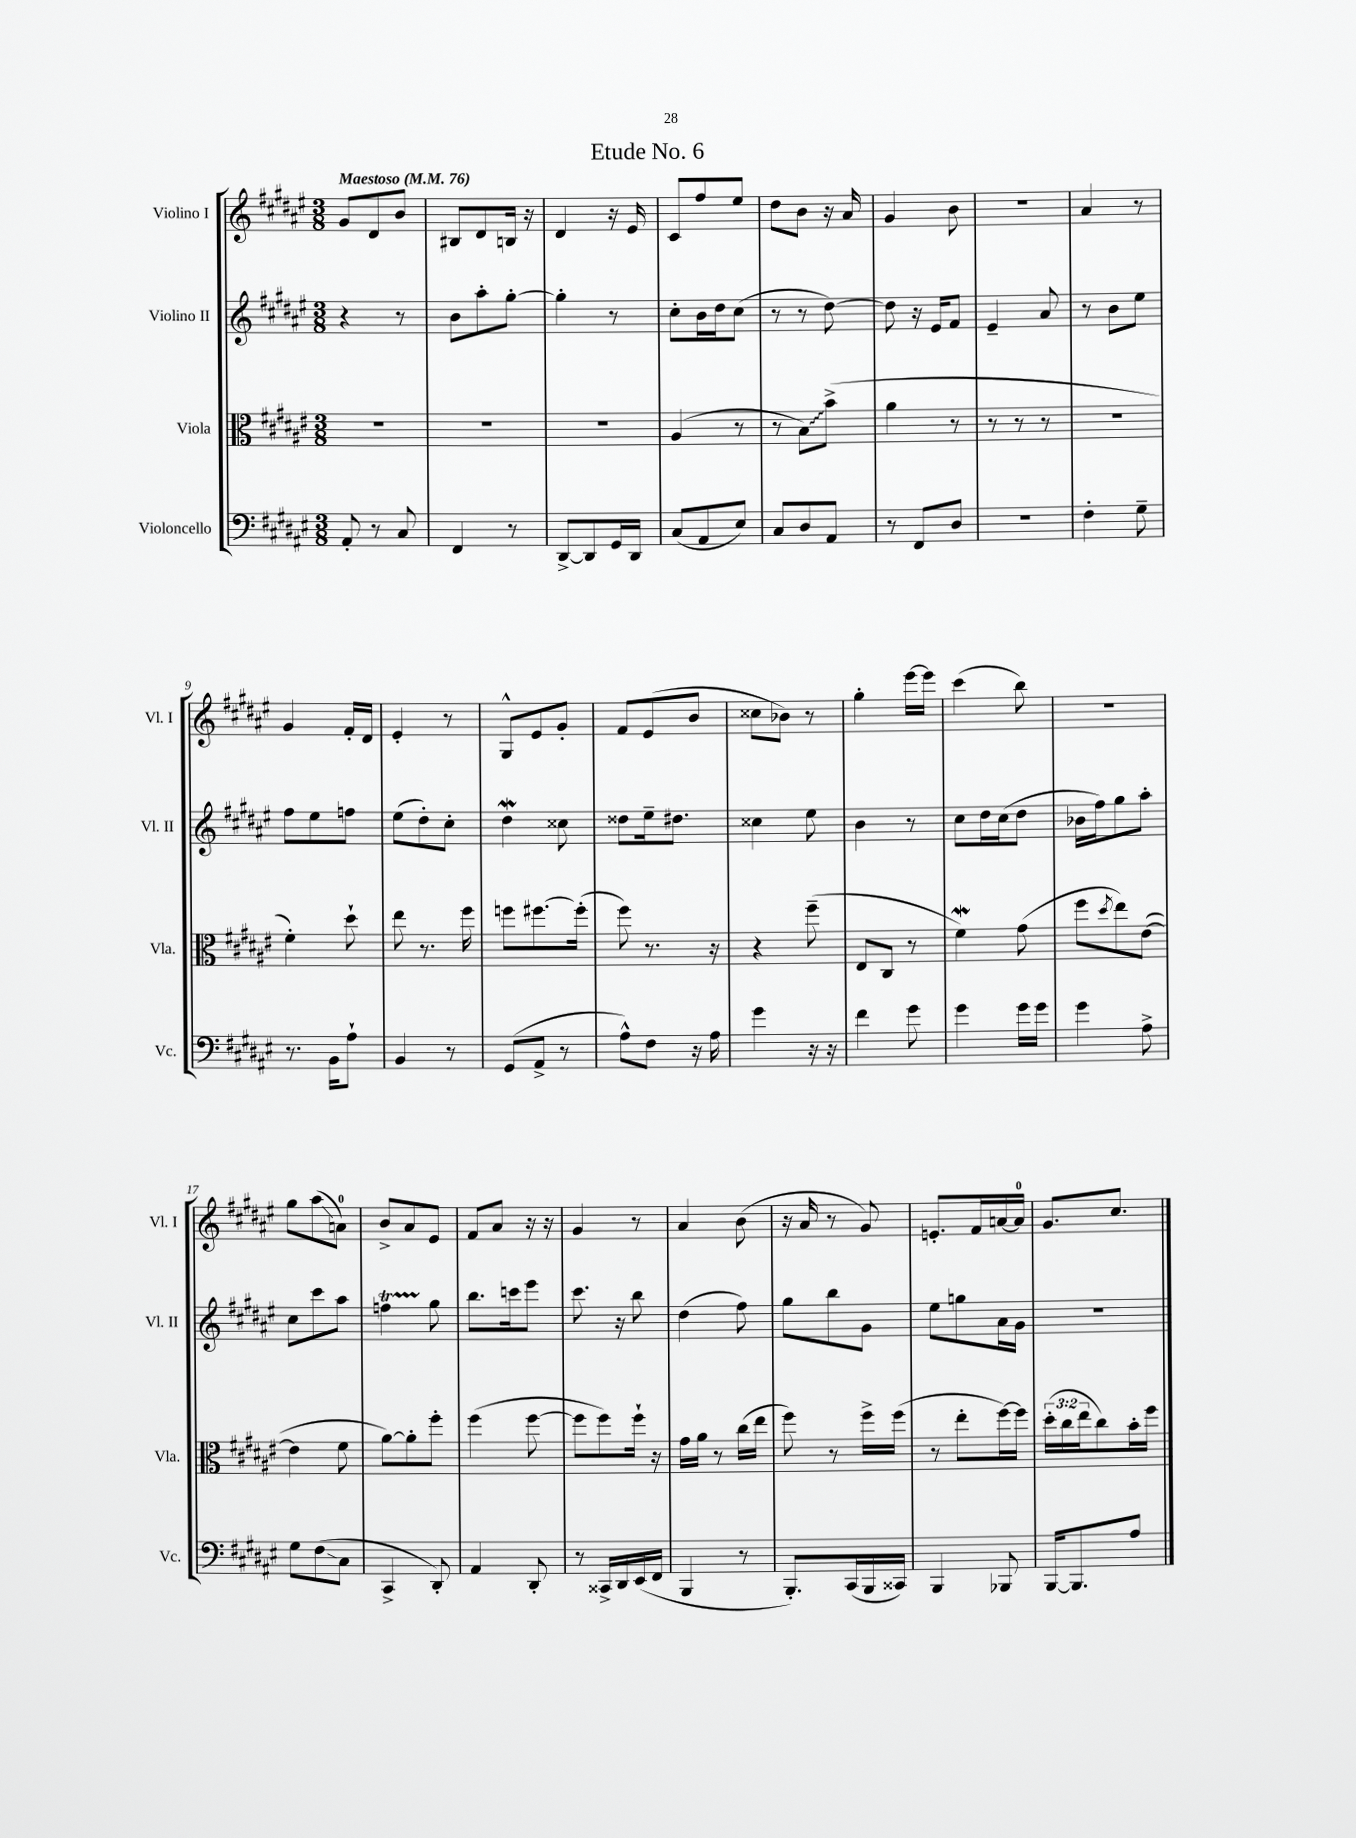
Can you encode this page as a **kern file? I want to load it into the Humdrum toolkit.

**kern	**kern	**kern	**kern
*staff4	*staff3	*staff2	*staff1
*clefF4	*clefC3	*clefG2	*clefG2
*k[f#c#g#d#a#e#]	*k[f#c#g#d#a#e#]	*k[f#c#g#d#a#e#]	*k[f#c#g#d#a#e#]
*M3/8	*M3/8	*M3/8	*M3/8
*MM76	*MM76	*MM76	*MM76
8AA#'	4.r	4r	8g#
8r	.	.	8d#
8C#	.	8r	8b
=	=	=	=
4FF#	4.r	8b	8B#
.	.	8aa#'	8d#
8r	.	[8gg#'	16B
.	.	.	16r
=	=	=	=
[8DD#^	4.r	4gg#']	4d#
8DD#]	.	.	.
16GG#	.	8r	16r
16DD#	.	.	16e#
=	=	=	=
(8C#	(4A#	8cc#'	8c#
8AA#	.	16b	8ff#
.	.	16dd#	.
8E#)	8r	(8cc#	8ee#
=	=	=	=
8C#	8r	8r	8dd#
8D#	8B)	8r	8b
8AA#	(8b^	[8dd#)	16r
.	.	.	16a#
=	=	=	=
8r	4a#	8dd#]	4g#
8FF#	.	16r	.
.	.	16e#	.
8D#	8r	8f#	8b
=	=	=	=
4.r	8r	4e#~	4.r
.	8r	.	.
.	8r	8a#	.
=	=	=	=
4F#'	4.r	8r	4a#
.	.	8b	.
8G#~	.	8ee#	8r
=	=	=	=
8.r	4f#')	8ff#	4g#
.	.	8ee#	.
16BB	.	.	.
8A#`	8dd#`	8ff	16f#'
.	.	.	16d#
=	=	=	=
4BB	8ee#	(8ee#	4e#'
.	8.r	8dd#')	.
8r	.	8cc#'	8r
.	16ff#	.	.
=	=	=	=
(8GG#	8ff	4dd#	8G#^^
8AA#^	[8.ff#	.	8e#
8r	.	8cc##	8g#'
.	(16ff#']	.	.
=	=	=	=
8A#^^)	8ff#)	8dd##	8f#
8F#	8.r	16ee#~	(8e#
.	.	8.dd#	.
16r	.	.	8b
16A#	16r	.	.
=	=	=	=
4g#	4r	4cc##	8cc##
.	.	.	8b-)
16r	(8ff#~	8ee#	8r
16r	.	.	.
=	=	=	=
4f#	8E#	4b	4gg#'
.	8C#	.	.
8g#	8r	8r	[16eee#
.	.	.	16eee#]
=	=	=	=
4g#	4f#)	8cc#	(4ccc#
.	.	16dd#	.
.	.	(16cc#	.
16g#	(8g#	8dd#	8bb)
16g#	.	.	.
=	=	=	=
4g#	8ff#	16b-	4.r
.	.	16ff#)	.
.	8qdd#	.	.
.	8ee#)	8gg#	.
8A#^	([8e#	8aa#'	.
=	=	=	=
8G#	4e#]	8cc#	8gg#
(8F#	.	8ccc#	(8aa#
8C#	8f#	8aa#	8a)
=	=	=	=
4CC#^	[8a#)	4ff	8b^
.	8a#']	.	8a#
8DD#')	8ff#'	8gg#	8e#
=	=	=	=
4AA#	(4ff#	8.bb	8f#
.	.	.	8a#
.	.	16ccc	.
8DD#'	[8ff#	8eee#	16r
.	.	.	16r
=	=	=	=
8r	8ff#]	8.ccc#	4g#
16CC##^	8ff#)	.	.
16DD#	.	16r	.
(16EE#	16ff#`	8bb	8r
16FF#	16r	.	.
=	=	=	=
4BBB	16g#	(4dd#	4a#
.	16a#	.	.
.	8r	.	.
8r	(16cc#	8ff#)	(8b
.	16ee#	.	.
=	=	=	=
8.BBB')	8ff#)	8gg#	16r
.	.	.	16a#
.	8r	8bb	8r
(16CC#	.	.	.
16BBB	16ff#^	8g#	8g#)
16CC##)	(16ff#	.	.
=	=	=	=
4BBB	8r	8ee#	8.e'
.	8ee#'	8gg	.
.	.	.	16f#
8BBB-	[16ff#)	16a#	[16a
.	16ff#]	16g#	16a]
=	=	=	=
[16BBB	(24dd#'	4.r	8.g#
.	24cc#	.	.
8.BBB]	.	.	.
.	24ee#	.	.
.	8cc#)	.	.
.	.	.	8.cc#
8A#	16b'	.	.
.	16ff#	.	.
==	==	==	==
*-	*-	*-	*-
